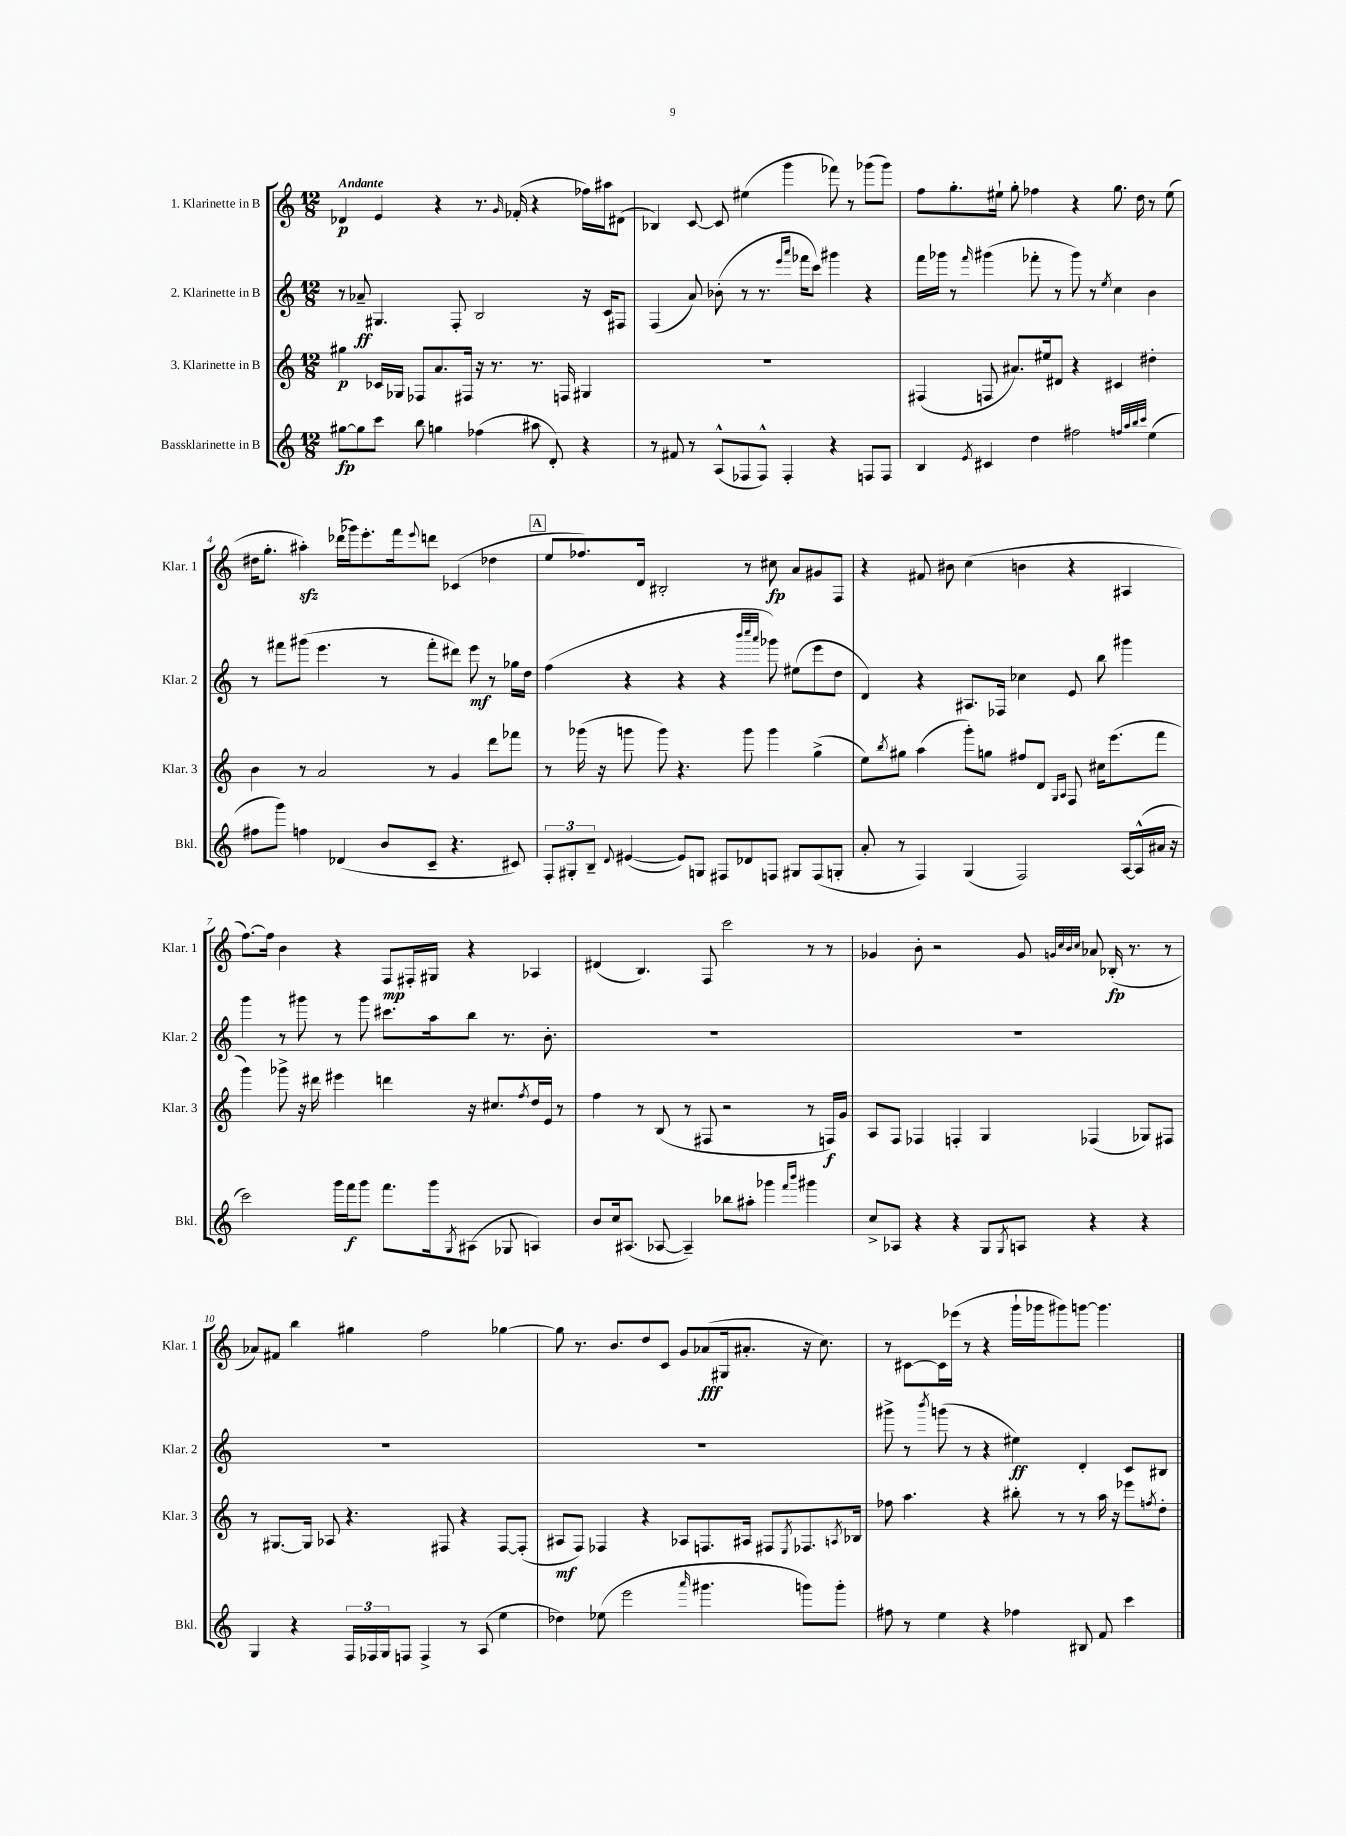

**kern	**kern	**kern	**kern
*staff4	*staff3	*staff2	*staff1
*clefG2	*clefG2	*clefG2	*clefG2
*k[]	*k[]	*k[]	*k[]
*M12/8	*M12/8	*M12/8	*M12/8
[8gg#\L	4gg#\	8r	4d-/
8gg#\]	.	8a-~/	.
8ccc\J	16c-/LL	4.G#/	4e/
.	16G-/JJ	.	.
8bb\	8F-/L	.	.
4gg\	8.a/	.	4r
.	.	8F'/	.
.	16F#/Jk	.	.
(4ff-\	16r	2B/	8.r
.	8.r	.	.
.	.	.	16qqg/
.	.	.	(16f-'/
8aa#\	8.r	.	4r
8d'/)	.	.	.
.	16F/	.	.
4r	4G#/	16r	16ff-\LL)
.	.	16c/LK	16aa#\J
.	.	8F#/J	(8d#\J
=	=	=	=
8r	1.r	(4F/	4B-/)
8f#/	.	.	.
8r	.	8a/)	[8c/
(8A^^/L	.	(8b-'\	8c/]
8F-/	.	8r	(4ee#\
8F-^^/J)	.	8.r	.
4F-'/	.	.	4ggg\
.	.	16qqeee/LL	.
.	.	16qqaaa/JJ	.
.	.	16fff-\LK	.
.	.	8ccc\J)	.
4r	.	4ggg#\	8fff-\)
.	.	.	8r
8F/L	.	4r	(8ggg-\L
8F/J	.	.	8ggg-\J)
=	=	=	=
4B/	(4F#/	16fff\LL	8ff\L
.	.	16ggg-\JJ	.
.	.	8r	8.gg'\
8qe/	.	16qqfff/	.
4c#/	8F/	(4ggg#\	.
.	.	.	16ee#`\Jk
.	8.a#/L)	.	8gg'\
4dd\	.	8fff-'\	4ff-\
.	16ee#/k	.	.
.	8d#/J	8r	.
2ff#\	4r	8ggg#\)	4r
.	.	8r	.
.	.	8qee/	.
.	4c#/	4cc\	8.gg\
.	.	.	16dd\
32qqff/LLL	.	.	.
32qqaa/	.	.	.
32qqbb/	.	.	.
32qqccc/JJJ	.	.	.
(4ee\	4dd#'\	4b\	8r
.	.	.	(8ee#\
=	=	=	=
8ff#\L	4b\	8r	16dd#\LK
.	.	.	8.gg'\J
8ggg\J)	.	8fff#\L	.
4ff\	8r	(8ggg#\J	4aa#'\)
.	2a/	4.eee\	.
(4d-/	.	.	(16ddd-\LL
.	.	.	16ggg-\J)
.	.	.	8.eee'\
8b/L	.	8r	.
.	.	.	16fff\k
.	.	.	8qqeee/
8c~/J	8r	8fff#'\L	8ddd\J
4.r	4g/	8ddd#\J)	(4c-/
.	.	8eee\	.
.	8ddd\L	8r	4dd-\
8c#/)	8fff-\J	16gg-\LL	.
.	.	16dd\JJ	.
=	=	=	=
12F'/L	8r	(4ff\	8ee/L
12G#'/	.	.	.
.	(16ggg-\	.	8.ff-/)
12B~/J	.	.	.
.	16r	.	.
8qqd/	.	.	.
([4e#/	8ggg\	4r	.
.	.	.	16d/Jk
.	8ggg\)	.	2B#'/
8e#/]L)	4.r	4r	.
8G/J	.	.	.
8F#/L	.	4r	.
8d-/	8ggg\	.	8r
.	.	32qqbbb/LLL	.
.	.	32qqcccc/	.
.	.	32qqaaa/JJJ	.
8F/J	4ggg\	8ggg-\)	8cc#\
8G#/L	.	(8ee#\L	8a/L
(8F/	(4gg^\	8eee\	8g#/
8G'/J	.	8dd\J	8F/J
=	=	=	=
8a'/	8ee\L)	4d/)	4r
.	8qbb/	.	.
8r	8gg#\J	.	.
4F/)	(4aa\	4r	8f#/
.	.	.	8b#\
(4G/	8ggg'\L)	8.A#/L	(4cc\
.	8gg\J	.	.
.	.	16F-/Jk	.
2F/)	8ff#/L	4cc-\	4b\
.	8d/J	.	.
.	16qqG/LL	.	.
.	16qqA/JJ	.	.
.	8F/	8e/	4r
.	16cc#\LK	8bb\	.
.	(8.eee\	.	.
[16A/LL	.	4ggg#\	4A#/
(16A^^/]	.	.	.
16a#/JJ	8fff\J	.	.
16r	.	.	.
=	=	=	=
2ccc\)	4ggg\)	4ggg\	[8.ff\L)
.	.	.	16ff\]Jk
.	8ggg-^\	8r	4b\
.	16r	8ggg#\	.
.	16ddd#\	.	.
16ggg\LL	4eee#\	8r	4r
16fff\J	.	.	.
8ggg\J	.	8ggg#\	.
8.fff\L	4ddd\	8.ccc#\L	8F/L
.	.	.	16F#'/L
16ggg\k	.	16aa\k	16G#/JJ
8qG/	.	.	.
(8A#\J	16r	8bb\J	4r
.	8.cc#/L	.	.
8G-/	.	8.r	.
.	8qff/	.	.
4A/)	16dd/L	.	4A-/
.	16e/JJ	8.b'\	.
.	8r	.	.
=	=	=	=
8b/L	4ff\	1.r	(4d#/
16cc/k	.	.	.
(8.A#/J	.	.	.
.	8r	.	4.B/)
[8A-/	(8B/	.	.
4A-~/])	8r	.	.
.	8F#/	.	8F/
8bb-\L	2r	.	2ccc\
8aa#'\J	.	.	.
4ggg-\	.	.	.
16qqfff/LL	.	.	.
16qqbbb/JJ	.	.	.
4ggg#\	8r	.	8r
.	16F/LL)	.	8r
.	16g/JJ	.	.
=	=	=	=
8cc^/L	8A/L	1.r	4g-/
8A-/J	8F/J	.	.
4r	4F-/	.	8b'\
.	.	.	2r
4r	4F'/	.	.
8G/L	4G/	.	.
8qG/	.	.	.
8A/J	.	.	8g-/
.	.	.	32qqg/LLL
.	.	.	32qqcc/
.	.	.	32qqb/
.	.	.	32qqcc/JJJ
4r	(4F-/	.	8a-/
.	.	.	(16B-'/
.	.	.	8.r
4r	8G-/L)	.	.
.	8F#/J	.	8r
=	=	=	=
4G/	8r	1.r	8a-/L)
.	[8.G#/L	.	8f#/J
4r	.	.	4bb\
.	16G#/]Jk	.	.
.	8A-/	.	.
24F/LL	4.r	.	4gg#\
24F-/	.	.	.
24G/J	.	.	.
8F/J	.	.	.
4F^/	.	.	2ff\
.	8F#/	.	.
8r	4r	.	.
(8A/	.	.	.
4ee\	[8F#/L	.	[4gg-\
.	(8F#'/]J	.	.
=	=	=	=
4dd-\)	8A#/L	1.r	8gg-\]
.	8F/J)	.	8.r
(8ee-\	4F-/	.	.
.	.	.	8.b/L
2eee\	.	.	.
.	4r	.	8dd/
.	.	.	8c/J
.	8A-/L	.	8g/L
16qqaaa/	.	.	.
4.ggg#\	8.F/	.	(8a-/
.	.	.	16G#/k
.	16A#/Jk	.	8.a#'/J
.	8F#/L	.	.
.	8qE/	.	.
8ggg\L)	8.F-/	.	16r
.	.	.	8.cc\)
8ggg'\J	.	.	.
.	8qA/	.	.
.	16B-/Jk	.	.
=	=	=	=
8ff#\	8ff-\	8ggg#^\	8r
8r	4.aa\	8r	[8c#\L
.	.	8qbbb/	.
4ee\	.	(8ggg\	16c#\]L
.	.	.	(16eee-\JJ
.	.	8r	8r
4r	4r	4r	4r
4ff-\	8bb#'\	4ee#\)	16ggg`\LL
.	.	.	16ggg-\J
.	8r	.	8ggg#\)
8B#/	8r	4d'/	[8ggg\J
8f/	16aa\	.	4.ggg\]
.	16r	.	.
4ccc\	8eee-\L	8c/L	.
.	8qff/	.	.
.	8dd'\J	8B#/J	.
==	==	==	==
*-	*-	*-	*-
